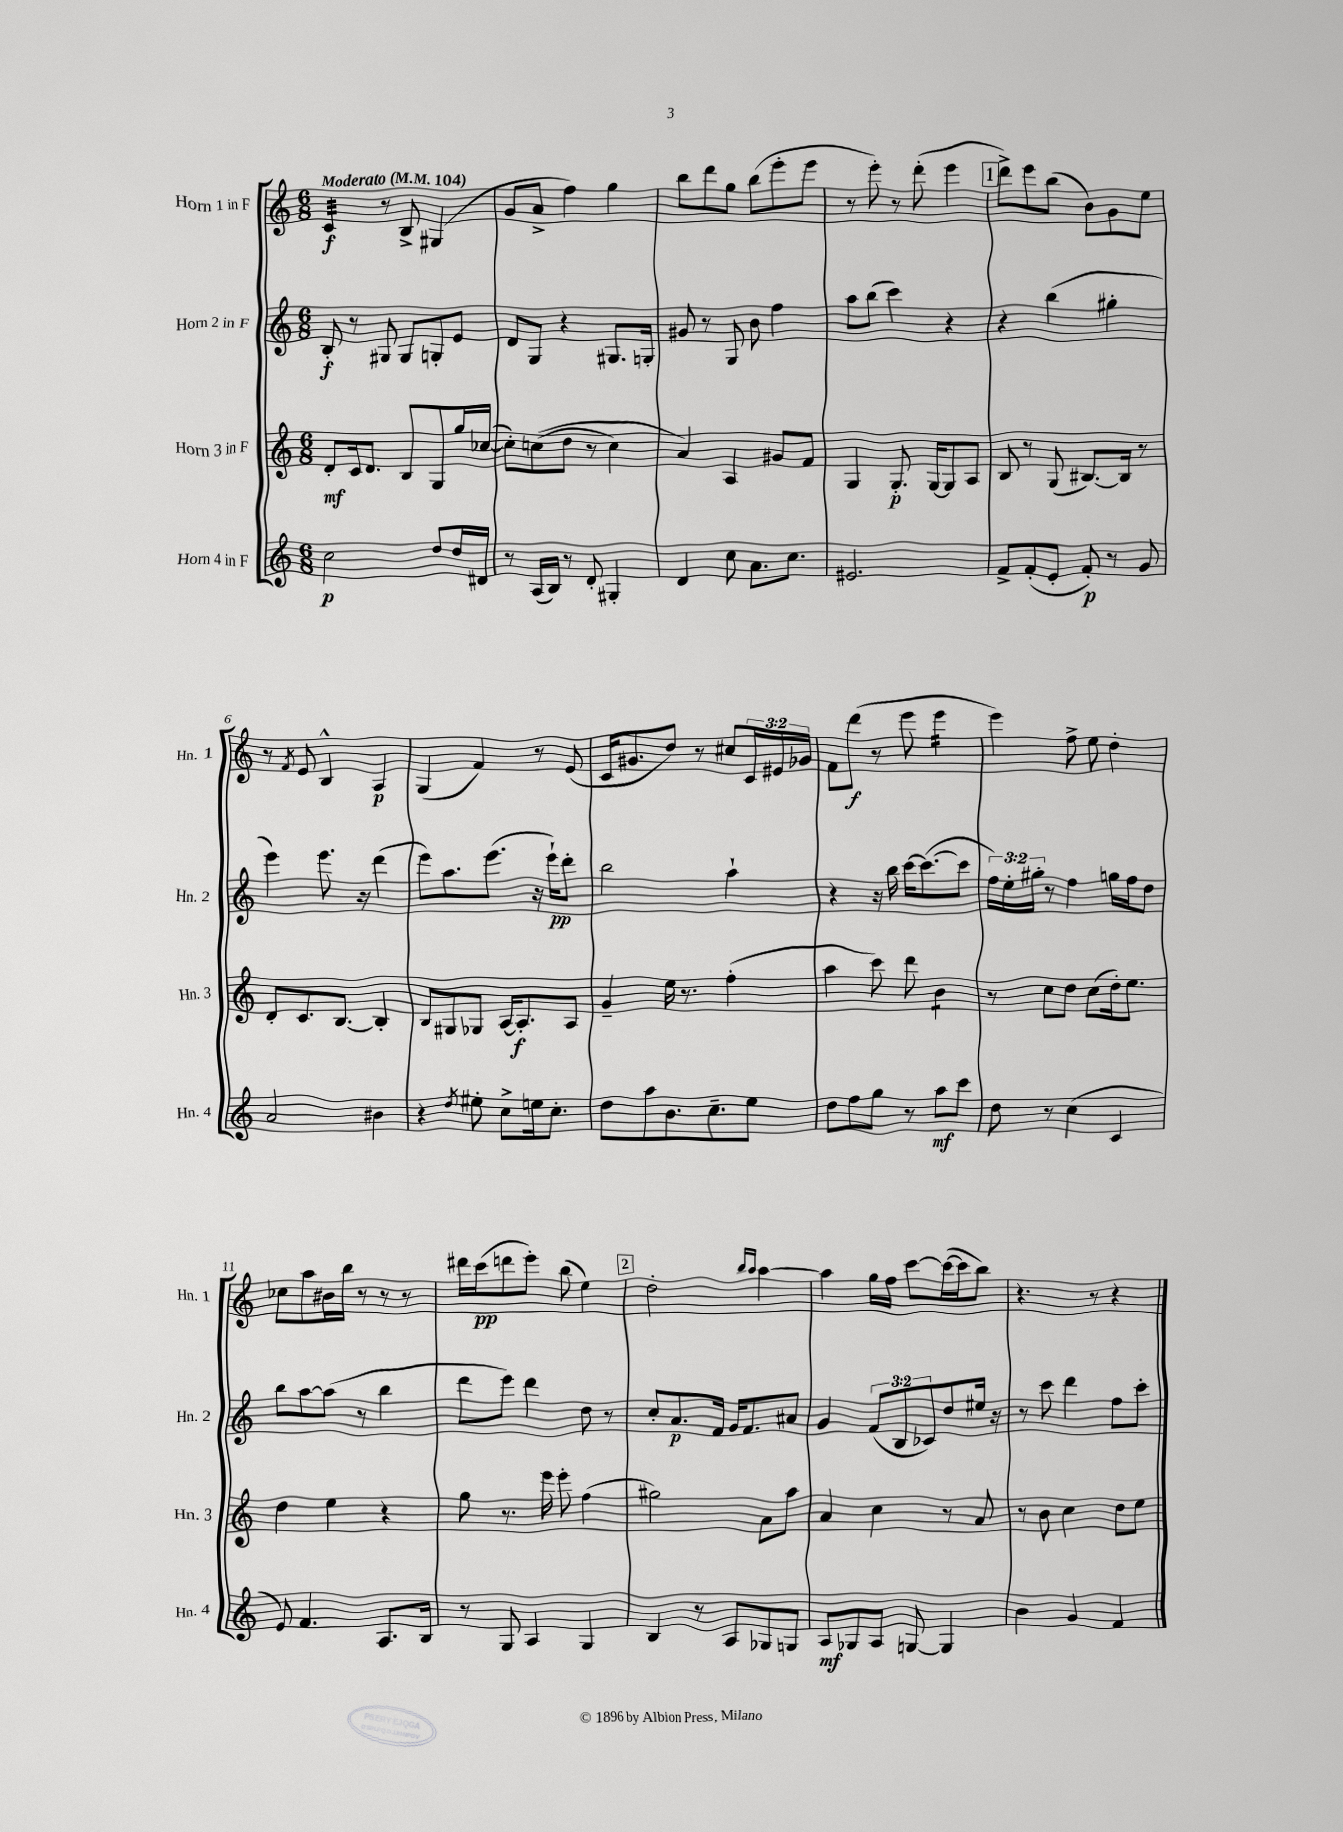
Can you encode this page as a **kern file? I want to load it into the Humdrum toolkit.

**kern	**kern	**kern	**kern
*staff4	*staff3	*staff2	*staff1
*clefG2	*clefG2	*clefG2	*clefG2
*k[]	*k[]	*k[]	*k[]
*M6/8	*M6/8	*M6/8	*M6/8
*MM104	*MM104	*MM104	*MM104
2cc	8d'	8B'	4c
.	16c	8r	.
.	8.d	.	.
.	.	8G#	8r
.	8B	8G#	8B^
8dd	8G	8G'	(4G#
16dd	16gg	8e	.
16d#	([16cc-	.	.
=	=	=	=
8r	8cc-'])	8d	8g
(16A	&((8cc	8G	8a^
16B)	.	.	.
8r	8dd	4r	4ff)
8d'	8r	.	.
4G#'	4cc)	8.G#	4gg
.	.	16G'	.
=	=	=	=
4d	4a&)	8g#	8bb
.	.	8r	8ddd
8cc	4A	8G	8gg
8.a	.	8b	(8bb
.	8g#	4ff	8eee'
8.cc	.	.	.
.	8f	.	8eee
=	=	=	=
2.e#	4G	8aa	8r
.	.	(8bb	8eee')
.	8.G'	4ccc)	8r
.	.	.	(8ddd'
.	[16G	.	.
.	8G]	4r	4eee
.	8A	.	.
=	=	=	=
8f^	8B	4r	8ddd^)
(8f'	8r	.	8eee
8e'	(8G	(4bb	(8bb
8f')	[8.B#)	.	8b)
8r	.	4gg#'	8g
.	16B#]	.	.
8g	8r	.	8ee
=	=	=	=
2a	8d'	4eee)	8r
.	.	.	8qf
.	8.c	.	8e
.	.	8.eee	4B^^
.	[8.B	.	.
.	.	16r	.
4b#	4B']	(4ddd	4A
=	=	=	=
4r	8B	8eee)	(4G
.	8G#	8.aa	.
8qdd	.	.	.
8ee#'	8G-	.	4f)
.	.	(8.eee	.
8cc^	[16A	.	.
.	8.A']	.	.
16ee	.	16r	8r
8.cc'	.	16eee`)	.
.	8A	8ddd'	(8e
=	=	=	=
8dd	4g~	2bb	16c
.	.	.	8.g#
8aa	.	.	.
8.b	16ee	.	8dd)
.	8.r	.	.
.	.	.	8r
8.cc~	.	.	.
.	(4ff'	4aa`	8cc#
8ee	.	.	24c
.	.	.	24e#
.	.	.	24g-
=	=	=	=
8dd	4aa	4r	8f
8ff	.	.	(8ddd
8gg	8ccc)	16r	8r
.	.	16bb	.
8r	8ddd	[16ccc	8eee
.	.	(8.ccc_	.
8aa	4b	.	4eee
8ccc	.	8ccc]	.
=	=	=	=
8dd	8r	24ff)	4eee)
.	.	24ee'	.
.	.	24gg#'	.
8r	8cc	8r	.
(4cc	8dd	4ff	8ff^
.	(8cc	.	8ee
4c	16dd')	16gg	4dd'
.	8.ee	16ff	.
.	.	8dd	.
=	=	=	=
8e)	4dd	8bb	8cc-
4.f	.	[8aa	8aa
.	4ee	(8aa]	16b#
.	.	.	16bb
.	.	8r	8r
8.A	4r	4bb	8r
.	.	.	8r
16B	.	.	.
=	=	=	=
8r	8gg	8ddd	16ddd#
.	.	.	(16ccc
8G	8.r	8eee)	8ddd
4A	.	4ddd	8eee')
.	16eee	.	.
.	8eee'	.	(8bb
4G	(4ff	8dd	4ee)
.	.	8r	.
=	=	=	=
4B	2gg#)	8cc'	2dd'
.	.	8.a	.
8r	.	.	.
.	.	16f	.
8A	.	16g	.
.	.	8.f	.
.	.	.	16qqbb
.	.	.	16qqaa
8G-	8a	.	[4aa
8G	8aa	8a#	.
=	=	=	=
8A	4a	4g	4aa]
8G-	.	.	.
8A	4cc	(12f	16gg
.	.	.	16ff
.	.	12B	.
[8G	.	.	[8ccc
.	.	12c-)	.
4G]	8r	8dd	(16ccc_
.	.	.	16ccc]
.	8a	16ee#	8bb)
.	.	16r	.
=	=	=	=
4b	8r	8r	4.r
.	8b	8ccc	.
4g	4cc	4ddd	.
.	.	.	8r
4f	8dd	8ff	4r
.	8ee	8ccc'	.
==	==	==	==
*-	*-	*-	*-
